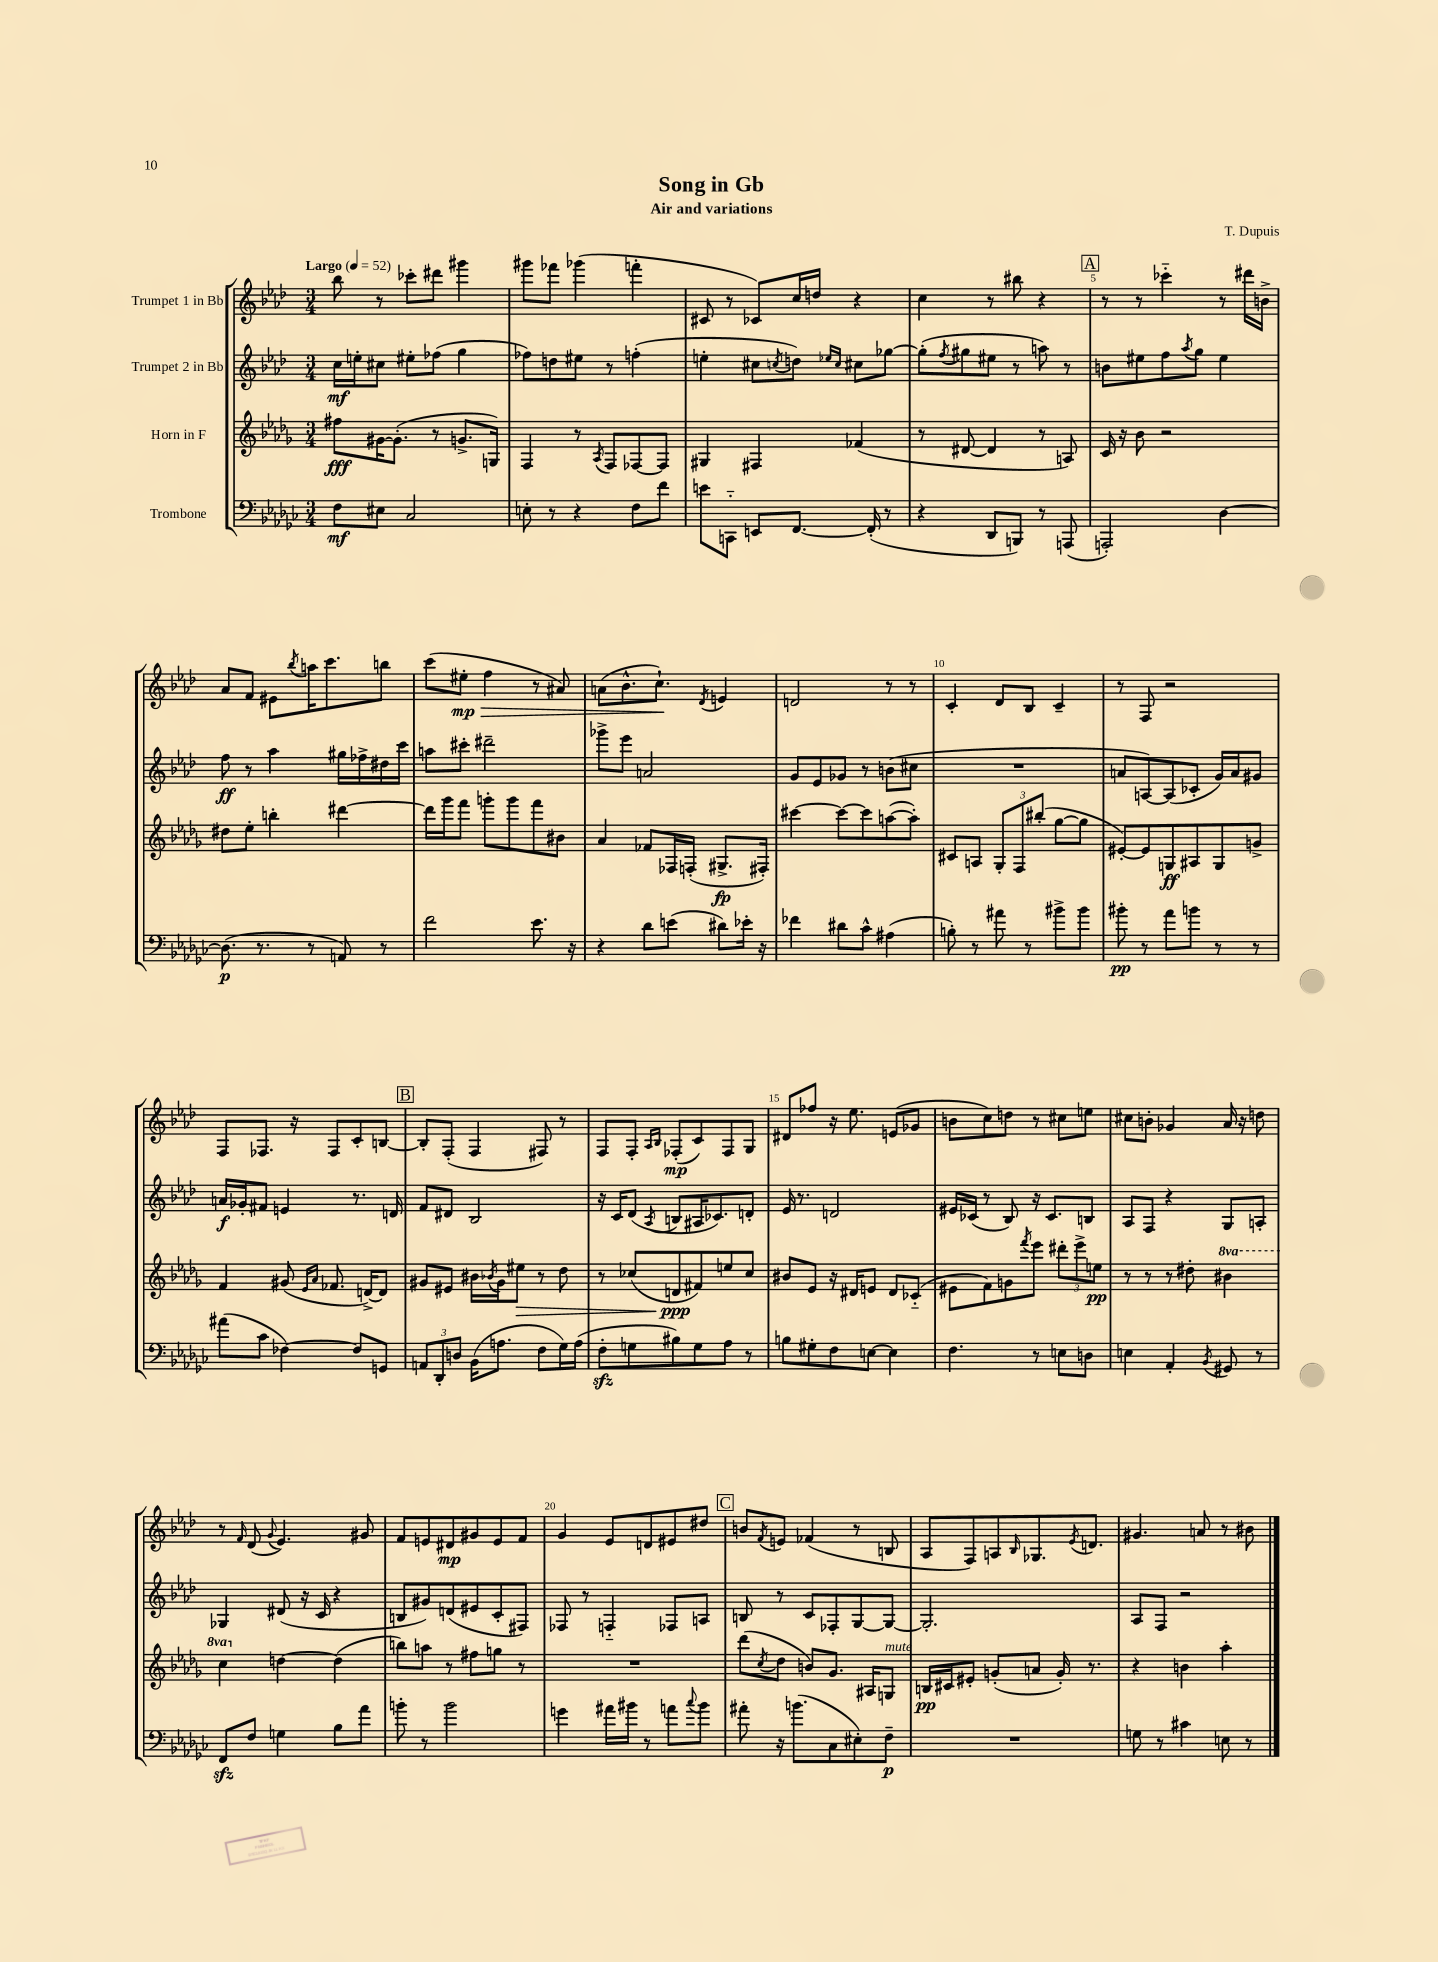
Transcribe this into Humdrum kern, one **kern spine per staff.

**kern	**dynam	**kern	**dynam	**kern	**dynam	**kern	**dynam
*part4	*part4	*part3	*part3	*part2	*part2	*part1	*part1
*staff4	*staff4	*staff3	*staff3	*staff2	*staff2	*staff1	*staff1
*I"Trombone	*	*I"Horn in F	*	*I"Trumpet 2 in Bb	*	*I"Trumpet 1 in Bb	*
*clefF4	*	*clefG2	*	*clefG2	*	*clefG2	*
*k[b-e-a-d-g-c-]	*	*k[b-e-a-d-g-]	*	*k[b-e-a-d-]	*	*k[b-e-a-d-]	*
*M3/4	*	*M3/4	*	*M3/4	*	*M3/4	*
*MM52	*	*MM52	*	*MM52	*	*MM52	*
=1	=1	=1	=1	=1	=1	=1	=1
!	!	!	!	!	!	!LO:TX:a:B:t=Largo	!
8F\L	mf	8ff#X\L	fff	16cc\LL	mf	8bb-\	.
.	.	.	.	16een'\J	.	.	.
8E#X\J	.	[16g#X\K	.	8cc#X\J	.	8r	.
.	.	(8.g#'\J]	.	.	.	.	.
2C-/	.	.	.	8ee#X'\L	.	8ccc-X'\L	.
.	.	8r	.	(8ff-X\J	.	8ddd#X\J	.
.	.	8.gn^/L	.	4gg\	.	4ggg#X\	.
.	.	16Gn/Jk)	.	.	.	.	.
=2	=2	=2	=2	=2	=2	=2	=2
8En'\	.	4F/	.	8ff-X\L)	.	8ggg#X\L	.
8r	.	.	.	8ddn\	.	8fff-X\J	.
4r	.	8r	.	8ee#X\J	.	(4ggg-X\	.
.	.	8qA-/	.	.	.	.	.
.	.	8F/L	.	8r	.	.	.
8F\L	.	[8F-X/	.	(4ffn'\	.	4fffn'\	.
8f\J	.	8F-/J]	.	.	.	.	.
=3	=3	=3	=3	=3	=3	=3	=3
8en\L	.	4G#X/	.	4een'\	.	8c#X/	.
8CCn\J	.	.	.	.	.	8r	.
8EEn/L	.	4F#X/	.	8cc#X\L	.	8c-X/L)	.
.	.	.	.	8qccn/	.	.	.
[8.FF/J	.	.	.	8ddn\J)	.	16cc/L	.
.	.	.	.	.	.	16ddn/JJ	.
.	.	.	.	16qqee-X/LL	.	.	.
.	.	.	.	16qqcc/JJ	.	.	.
.	.	(4f-X/	.	8cc#X\L	.	4r	.
(16FF'/]	.	.	.	.	.	.	.
8r	.	.	.	[8gg-X\J	.	.	.
=4	=4	=4	=4	=4	=4	=4	=4
4r	.	8r	.	(8gg-'\L]	.	4cc\	.
.	.	.	.	8qff/	.	.	.
.	.	[8d#X/	.	8gg#X\	.	.	.
8DD-/L	.	4d#/]	.	8ee#X\J	.	8r	.
8BBBn/J)	.	.	.	8r	.	8bb#X\	.
8r	.	8r	.	8aan\)	.	4r	.
(8AAAn/	.	8An/)	.	8r	.	.	.
!!LO:REH:place=s1:t=A
=5	=5	=5	=5	=5	=5	=5	=5
2AAAn'/)	.	16c/	.	8bn\L	.	8r	.
.	.	16r	.	.	.	.	.
.	.	8b-\	.	8ee#X\	.	8r	.
.	.	2r	.	8ff\	.	4ccc-X\	.
.	.	.	.	8qaa-/	.	.	.
.	.	.	.	8gg\J	.	.	.
[4D-\	.	.	.	4ee#\	.	8r	.
.	.	.	.	.	.	16ddd#X\LL	.
.	.	.	.	.	.	16bn^\JJ	.
!!LO:LB:g=z
=6	=6	=6	=6	=6	=6	=6	=6
(8.D-\]	p	8dd#X\L	.	8ff\	ff	8a-/L	.
.	.	8ee-'\J	.	8r	.	8f/J	.
8.r	.	.	.	.	.	.	.
.	.	4bbn'\	.	4aa-\	.	8e#X\L	.
.	.	.	.	.	.	8qbb-/	.
8r	.	.	.	.	.	16aan\K	.
.	.	.	.	.	.	8.ccc\	.
8AAn/)	.	[4ddd#X\	.	16gg#X\LL	.	.	.
.	.	.	.	16ff-X^\	.	.	.
8r	.	.	.	16dd#X\	.	8bbn\J	.
.	.	.	.	16ccc\JJ	.	.	.
=7	=7	=7	=7	=7	=7	=7	=7
2f\	.	16ddd#\LL]	.	8aan\L	.	(8ccc\L	.
.	.	16ggg-\J	.	.	.	.	.
!	!	!	!	!	!	!	!LO:HP:b
.	.	8fff\J	.	8ccc#X'\J	.	8ee#X'\J	> mp
.	.	8gggn'\L	.	2ddd#X~\	.	4ff\	.
.	.	8ggg\	.	.	.	.	.
8.e-\	.	8fff\	.	.	.	8r	.
.	.	8b#X\J	.	.	.	8a#X/)	.
16r	.	.	.	.	.	.	.
=8	=8	=8	=8	=8	=8	=8	=8
4r	.	4a-/	.	8ggg-X^\L	.	(8an\L	.
.	.	.	.	8eee-\J	.	8.b-^^\	.
8d-\L	.	8f-X/L	.	2an/	.	.	.
.	.	.	.	.	.	8.cc`\J)	.
(8en\J	.	16F-X/L	.	.	.	.	.
.	.	(16Fn'/JJ	.	.	.	.	.
.	.	.	.	.	.	8qd-/	.
8d#X\L)	.	8.G#X^/L	fp	.	.	4en/	]
16e-X'\Jk	.	.	.	.	.	.	.
16r	.	16F#X'/Jk)	.	.	.	.	.
=9	=9	=9	=9	=9	=9	=9	=9
4f-X\	.	[4ccc#X\	.	8g/L	.	2dn/	.
.	.	.	.	8e-/	.	.	.
8d#X\L	.	8ccc#\L_	.	8g-X/J	.	.	.
8c-^^\J	.	8ccc#\]	.	8r	.	.	.
(4A#X\	.	([8aan\	.	(8bn\L	.	8r	.
.	.	8aa'\J])	.	8cc#X\J	.	8r	.
=10	=10	=10	=10	=10	=10	=10	=10
8Bn'\)	.	8c#X/L	.	2.r	.	4c'/	.
8r	.	8An/J	.	.	.	.	.
8a#X\	.	12G-'/L	.	.	.	8d-/L	.
.	.	12F/	.	.	.	.	.
8r	.	.	.	.	.	8B-/J	.
.	.	(12bb#X'/J	.	.	.	.	.
8b#X^\L	.	[8gg-\L	.	.	.	4c~/	.
8b#\J	.	8gg-\J]	.	.	.	.	.
=11	=11	=11	=11	=11	=11	=11	=11
8b#X'\	pp	[8e#X'/L)	.	8an/L	.	8r	.
8r	.	8e#/]	.	[8An/)	.	8F/	.
8a-\L	.	8Gn/	ff	(8A/]	.	2r	.
8bn\J	.	8A#X/	.	8c-X'/J	.	.	.
8r	.	8G/	.	16g/LL)	.	.	.
.	.	.	.	16a/J	.	.	.
8r	.	8gn^/J	.	8g#X/J	.	.	.
!!LO:LB:g=z
=12	=12	=12	=12	=12	=12	=12	=12
(8a#X\L	.	4f/	.	16an/LL	f	8F/L	.
.	.	.	.	16g-X'/J	.	.	.
8c-\J	.	.	.	8f#X/J	.	8.F-X/J	.
[4F-X\)	.	(8g#X/	.	4en/	.	.	.
.	.	.	.	.	.	16r	.
.	.	16qqe-/LL	.	.	.	.	.
.	.	16qqa-/JJ	.	.	.	.	.
.	.	8.f-X/	.	.	.	8F-/L	.
8F-/L]	.	.	.	8.r	.	8c'/	.
.	.	[16dn^/KL)	.	.	.	.	.
8GGn/J	.	8d/J]	.	.	.	[8Bn/J	.
.	.	.	.	16dn/	.	.	.
!!LO:REH:place=s1:t=B
=13	=13	=13	=13	=13	=13	=13	=13
12AAn/L	.	8g#X/L	.	8f/L	.	8B'/L]	.
12DD-'/	.	.	.	.	.	.	.
.	.	8e#X/J	.	8d#X/J	.	(8F'/J	.
12Dn/J	.	.	.	.	.	.	.
(16BB-\KL	.	16b#X\LL	.	2B-/	.	4F/	.
.	.	8qb-X/	.	.	.	.	.
8.An\J	.	16g#\J	.	.	.	.	.
!	!	!	!LO:HP:b	!	!	!	!
.	.	8ee#X\J	>	.	.	.	.
8F\L	.	8r	.	.	.	8F#X/)	.
16G-\L)	.	8dd-\	.	.	.	8r	.
(16A\JJ	.	.	.	.	.	.	.
=14	=14	=14	=14	=14	=14	=14	=14
8Fzz'\L	.	8r	.	16r	.	8F/L	.
.	.	.	.	16c/KL	.	.	.
8Gn\	.	(8cc-X/L	.	(8d-/J	.	8F'/J	.
.	.	.	.	.	.	16qqA-/LL	.
.	.	.	.	8qA-/	.	16qqB-/JJ	.
8B#X\)	.	8dn/	ppp	8Bn/L	.	(8F-X'/L	mp
8G\	.	8f#X/)	]	16A#X/K	.	8c/)	.
.	.	.	.	8.c-X/)	.	.	.
8A-\J	.	8een/	.	.	.	8F-/	.
8r	.	8cc-/J	.	8dn'/J	.	8G/J	.
=15	=15	=15	=15	=15	=15	=15	=15
8Bn\L	.	8b#X/L	.	16e-/	.	8d#X/L	.
.	.	.	.	8.r	.	.	.
8G#X'\	.	8e-/J	.	.	.	8ff-X/J	.
8F\	.	16r	.	2dn/	.	16r	.
.	.	16d#X/KL	.	.	.	8.ee-\	.
[8En\J	.	8en/J	.	.	.	.	.
4E\]	.	8d#/L	.	.	.	(8en/L	.
.	.	(8c-X/J	.	.	.	8g-X/J	.
=16	=16	=16	=16	=16	=16	=16	=16
4.F\	.	8e#X\L	.	16e#X/LL	.	8bn\L	.
.	.	.	.	(16c-X/JJ	.	.	.
.	.	8f\)	.	8r	.	8cc\)	.
.	.	8gn\	.	8B-/)	.	8ddn\J	.
.	.	8qfff/	.	.	.	.	.
8r	.	8eee-\J	.	16r	.	8r	.
.	.	.	.	8.c-/L	.	.	.
8En\L	.	12ddd#X'\L	.	.	.	8cc#X\L	.
.	.	12eee-^\	.	.	.	.	.
8Dn\J	.	.	.	8Bn/J	.	8een\J	.
.	.	12een\J	pp	.	.	.	.
=17	=17	=17	=17	=17	=17	=17	=17
4En\	.	8r	.	8A-/L	.	8cc#X\L	.
.	.	8r	.	8F/J	.	8bn'\J	.
4AA-'/	.	8r	.	4r	.	4g-X/	.
.	.	8dd#X'\	.	.	.	.	.
8qBB-/	.	.	.	.	.	.	.
*	*	*8va	*	*	*	*	*
8GG#X/	.	4bb#X\	.	8G/L	.	16a-/	.
.	.	.	.	.	.	16r	.
8r	.	.	.	8An'/J	.	8ddn\	.
!!LO:LB:g=z
=18	=18	=18	=18	=18	=18	=18	=18
8FFzz/L	.	4ccc\	.	4G-X/	.	8r	.
.	.	.	.	.	.	16qqf/	.
8F/J	.	.	.	.	.	(8d-/	.
.	.	.	.	.	.	8qqg/	.
*	*	*X8va	*	*	*	*	*
4Gn\	.	[4ddn\	.	(8d#X/	.	4.e-/)	.
.	.	.	.	16r	.	.	.
.	.	.	.	16c/	.	.	.
8B-\L	.	(4dd\]	.	4r	.	.	.
8a-\J	.	.	.	.	.	8g#X/	.
=19	=19	=19	=19	=19	=19	=19	=19
8bn'\	.	8bbn\L)	.	8Bn/L	.	8f/L	.
8r	.	8aan\J	.	8g#X/)	.	8en/	.
2b\	.	8r	.	(8dn/	.	8d#X/	mp
.	.	8ff#X\L	.	8e#X/	.	8g#X/	.
.	.	8ggn\J	.	8c'/	.	8e/	.
.	.	8r	.	8F#X/J)	.	8f/J	.
=20	=20	=20	=20	=20	=20	=20	=20
4gn\	.	2.r	.	8F-X/	.	4g/	.
.	.	.	.	8r	.	.	.
16a#X\LL	.	.	.	4Fn/	.	8e-/L	.
16b#X\JJ	.	.	.	.	.	.	.
8r	.	.	.	.	.	8dn/	.
8an\L	.	.	.	8F-X/L	.	8e#X/	.
8qqcc-/	.	.	.	.	.	.	.
8b#\J	.	.	.	8An/J	.	8dd#X/J	.
!!LO:REH:place=s1:t=C
=21	=21	=21	=21	=21	=21	=21	=21
8a#X'\	.	(8ddd-\L	.	8Bn/	.	8bn/L	.
.	.	8qcc/	.	.	.	8qf/	.
16r	.	8dd-\J	.	8r	.	8en/J	.
(8.bn\L	.	.	.	.	.	.	.
.	.	8bn/L)	.	8c/L	.	(4f-X/	.
8C-\	.	8.g-/J	.	8F-X'/	.	.	.
8E#X'\)	.	.	.	[8G/	.	8r	.
.	.	16A#X/KL	.	.	.	.	.
!	!	!LO:TX:a:i:t=mute	!	!	!	!	!
8F~\J	p	8Gn/J	.	8G/J_	.	8Bn/	.
=22	=22	=22	=22	=22	=22	=22	=22
2.r	.	16Bn/LL	pp	2.G'/]	.	8A-/L	.
.	.	16c#X/J	.	.	.	.	.
.	.	8e#X'/J	.	.	.	8F/)	.
.	.	(8gn'/L	.	.	.	8An/	.
.	.	.	.	.	.	16qqB-/	.
.	.	8an/J	.	.	.	8.G-X/	.
.	.	16g'/)	.	.	.	.	.
.	.	.	.	.	.	8qe-/	.
.	.	8.r	.	.	.	8.dn/J	.
=23	=23	=23	=23	=23	=23	=23	=23
8Gn\	.	4r	.	8A-/L	.	4.g#X/	.
8r	.	.	.	8F/J	.	.	.
4c#X\	.	4bn\	.	2r	.	.	.
.	.	.	.	.	.	8an/	.
8En\	.	4aa-'\	.	.	.	8r	.
8r	.	.	.	.	.	8b#X\	.
==	==	==	==	==	==	==	==
*-	*-	*-	*-	*-	*-	*-	*-
